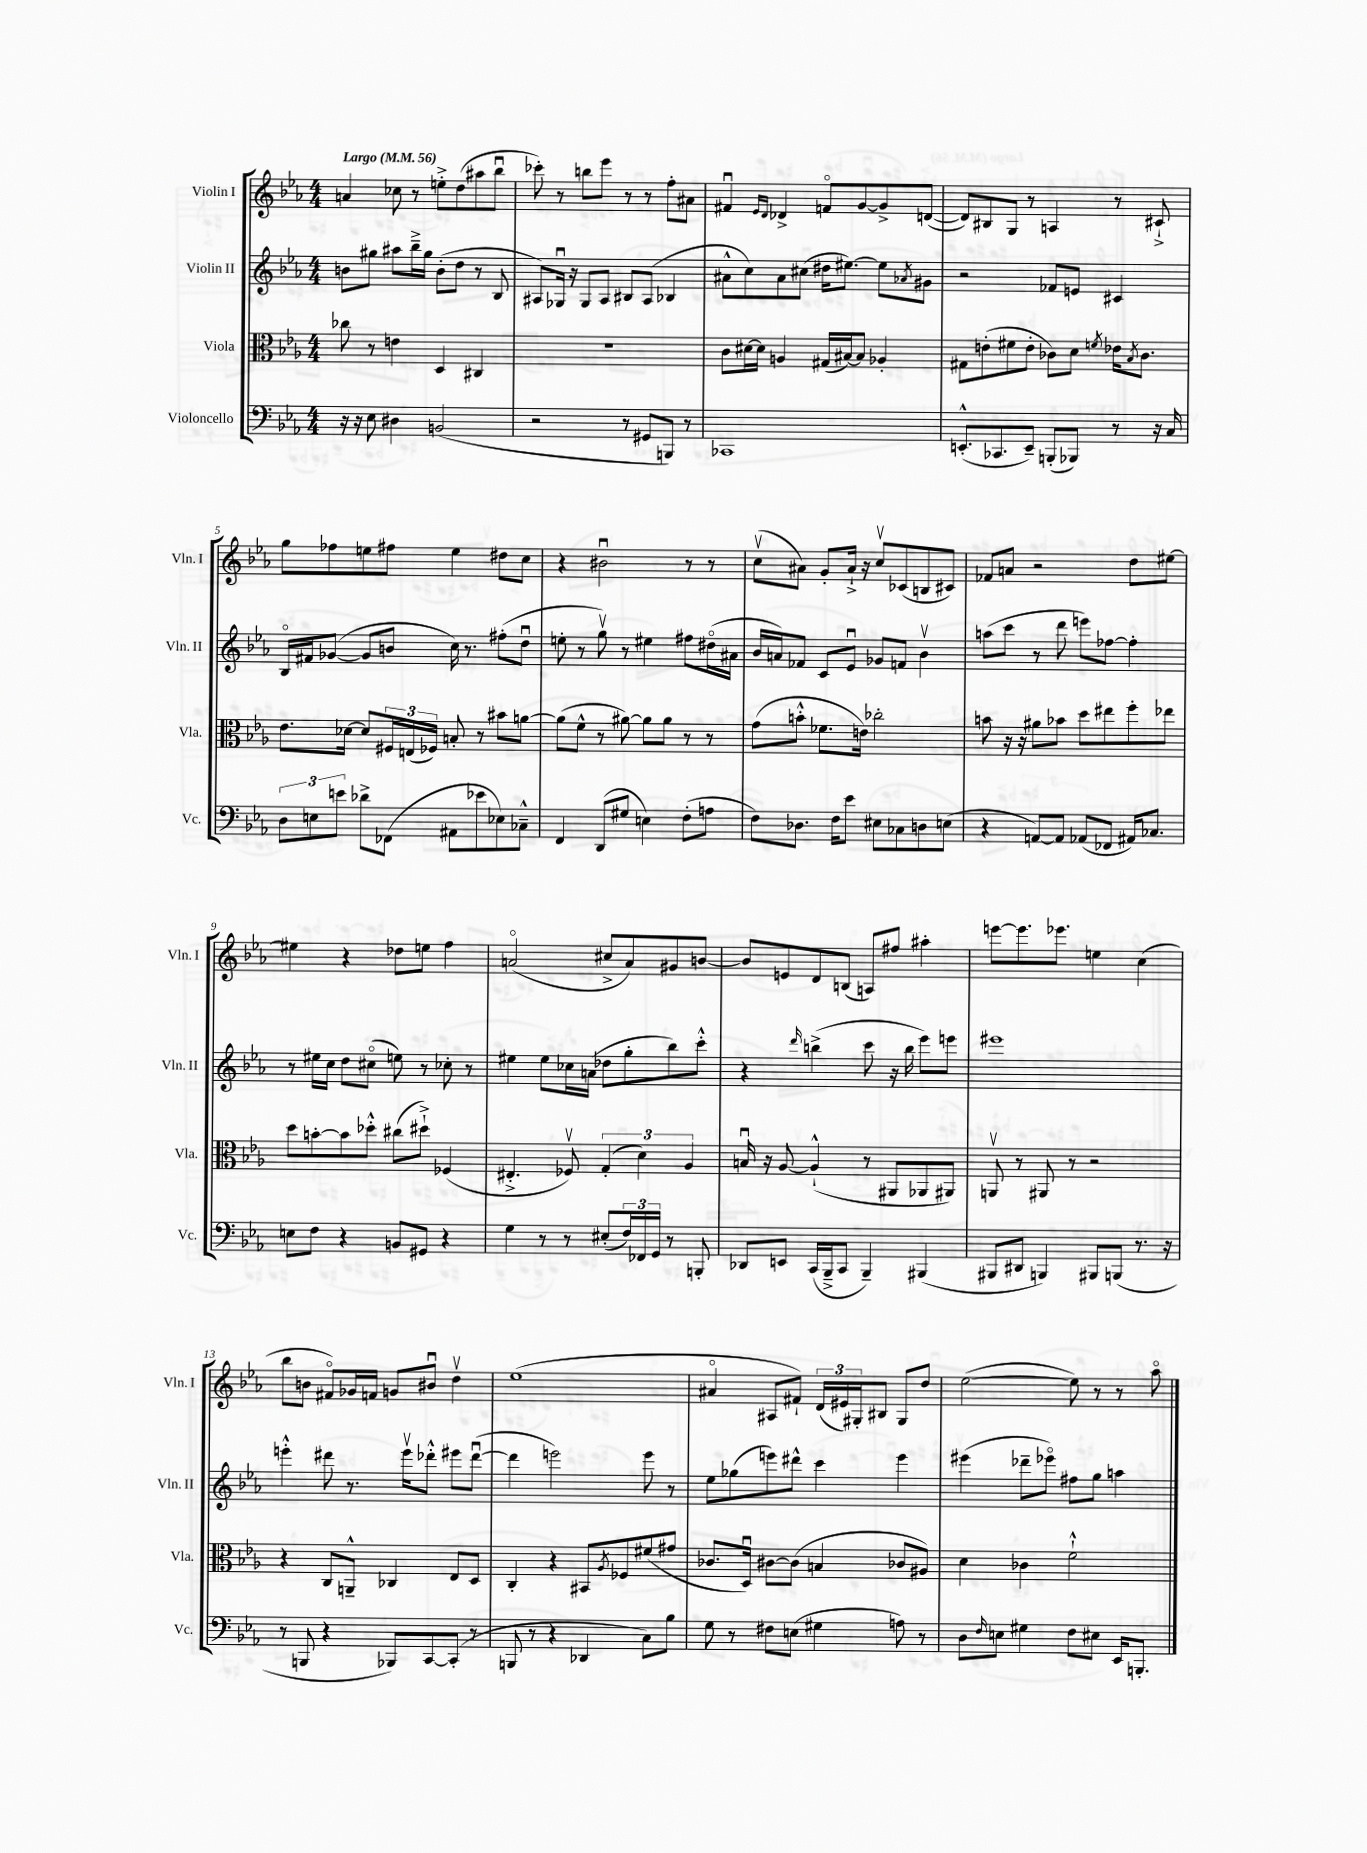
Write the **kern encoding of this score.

**kern	**kern	**kern	**kern
*staff4	*staff3	*staff2	*staff1
*clefF4	*clefC3	*clefG2	*clefG2
*k[b-e-a-]	*k[b-e-a-]	*k[b-e-a-]	*k[b-e-a-]
*M4/4	*M4/4	*M4/4	*M4/4
*MM56	*MM56	*MM56	*MM56
16r	8cc-	8b	4a
16r	.	.	.
8E-	8r	8gg#	.
4D#	4e	8aa#	8cc-
.	.	16bb-~^	8r
.	.	16gg#	.
(2BB	4D	(8b'	8ee'^
.	.	8dd	(8dd
.	4C#	8r	8aa#
.	.	8B-	8bb-u
=	=	=	=
2r	1r	8A#)	8ccc-')
.	.	16G-u	8r
.	.	16r	.
.	.	8G-	8bb
.	.	8A#	8eee-
8r	.	8B#	8r
8GG#	.	(8A#	8r
8BBB)	.	4B-	8ff'
8r	.	.	8a#
=	=	=	=
1CC-	8c	8a#^^	4f#u
.	[16d#	8cc)	.
.	16d#]	.	.
.	.	.	16qqe-
.	.	.	16qqd
.	4A	8a#	4d-^
.	.	(8cc#	.
.	(16G#	16dd#	8fo
.	[16B#)	[8.ee#)	.
.	8B#]	.	[8g
.	4A-'	8ee#]	8g^]
.	.	8qa-	.
.	.	8g#	([8d
=	=	=	=
(8.EE'^^	8G#	2r	8d])
.	(8e'	.	8B#
8.CC-	.	.	.
.	8f#	.	8G
8EE~)	8e'	.	8r
(8BBB'	8c-)	8f-	4A
8BBB-)	8d	8e	.
.	8qf	.	.
8r	16e-	4c#	8r
.	8qB-	.	.
.	8.c-	.	.
16r	.	.	8c#`^
16C	.	.	.
=	=	=	=
12D	8.e-	16B-o	8gg
.	.	16f#	.
12E	.	.	.
.	.	([8g-	8ff-
12e	.	.	.
.	[16d-	.	.
8d-^	8d-]	8g-]	8ee
(8FF-	24F#	8b	8ff#
.	(24E	.	.
.	24F-)	.	.
8AA#	8B'	16cc)	4ee
.	.	8.r	.
8e-	8r	.	.
8E-)	8b#	(8ff#'	8dd#
8C-~^^	[8a	8ddu	8cc
=	=	=	=
4FF	(8a]	8ee'	4r
.	8f^^	8r	.
(8DD	8r	8ggv)	2b#u
8G#	[8a#)	8r	.
4E)	8a#]	4ee#	.
.	8a#	.	.
(8F'	8r	8ff#	8r
8A	8r	(16dd#o	8r
.	.	16a#	.
=	=	=	=
8F)	(8g	16b-	(8ccv
.	.	16a)	.
8.D-	8b'^^	8f-	8a#)
.	8.f-	8c	8g'
16F	.	.	.
8e-	.	8e-u	16a#`^
.	16e)	.	16r
8E#	2cc-'	8g-	8ccv
8C-	.	8f	(8c-
8D	.	4b-v	8B
(8E	.	.	8c#)
=	=	=	=
4r	8b	(8aa	8f-
.	16r	8ccc	8a
.	16r	.	.
[8AA)	8a#	8r	2r
8AA]	8b-	8ddd	.
(8AA-	8dd	8eee)	.
8FF-	8ee#	[8ff-	.
16AA#)	8ff'	4ff-']	8dd
8.C-	.	.	.
.	8ee-	.	[8ee#
=	=	=	=
8E	8dd	8r	4ee#]
8F	[8b'	16ee#	.
.	.	16cc	.
4r	8b]	8dd	4r
.	8dd-'^^	(8cc#o	.
8BB	(8cc#	8ee)	8dd-
8GG#	8dd#`^)	8r	8ee
4r	(4F-	8cc-'	4ff
.	.	8r	.
=	=	=	=
4G	4.E#'^	4ee#	(2ao
8r	.	8ee#	.
8r	8F-v)	16cc-	.
.	.	(16a	.
(8E#'	(6G'	8dd-	8cc#^
24F)	.	8gg'	8a)
24FF-	6d)	.	.
24GG	.	.	.
8r	.	8bb-)	8g#
.	6A-	.	.
8BBB'	.	8ccc'^^	[8b
=	=	=	=
8DD-	16Bu	4r	8b]
.	16r	.	.
8EE	[8A-	.	8e
.	.	16qqddd	.
(16CC	(4A-`^^]	(4bb^	8d
16BBB-~^	.	.	.
8CC	.	.	(8B
4BBB-~)	8r	8ccc	8A)
.	8AA#	16r	8ff#
.	.	16bb	.
(4BBB#	8AA-	8eee-)	4aa#'
.	8AA#)	8eee	.
=	=	=	=
8BBB#	8AAv	1eee#	[8eee
8DD#	8r	.	8.eee]
4BBB)	8AA#	.	.
.	.	.	8.eee-
.	8r	.	.
8BBB#	2r	.	4ee
(8BBB	.	.	.
8.r	.	.	(4cc
16r	.	.	.
=	=	=	=
8r	4r	4eee'^^	8bb-
8BBB	.	.	8b
4r	8C	8ddd#	8f#o)
.	8AA~^^	8.r	16g-
.	.	.	16f
8BBB-)	4C-	.	8g
.	.	16eeev	.
[8CC	.	8ddd-'^^	8b#u
(8CC']	8E-	8eee#	4ddv
8r	8D	([8ddd-u	.
=	=	=	=
8BBB	4C'	4ddd-]	(1ee-
8r	.	.	.
4r	4r	2eee)	.
4DD-	8BB#	.	.
.	8qA-	.	.
.	8F-	.	.
8C)	(8f#	8eee	.
8B-	8g#	8r	.
=	=	=	=
8G	8.c-	8ee-	4a#o
8r	.	(8gg-	.
.	16Du)	.	.
8F#	[8c#	8eee)	8A#
(8E	(8c#]	8ddd#^^	8f#`)
4G#	4B	4ccc	(24d
.	.	.	24e#)
.	.	.	24G#'
.	.	.	8B#
8A)	8c-	4eee	8G#
8r	8A#)	.	8dd
=	=	=	=
8D	4d	(4eee#	([2ee-
16qqF	.	.	.
8E	.	.	.
4G#	4c-	8ddd-~	.
.	.	8eee-o)	.
8F	2f`^^	8ff#	8ee-])
8E#	.	8gg	8r
16EE-	.	4aa	8r
8.BBB'	.	.	.
.	.	.	8aa-o
==	==	==	==
*-	*-	*-	*-
